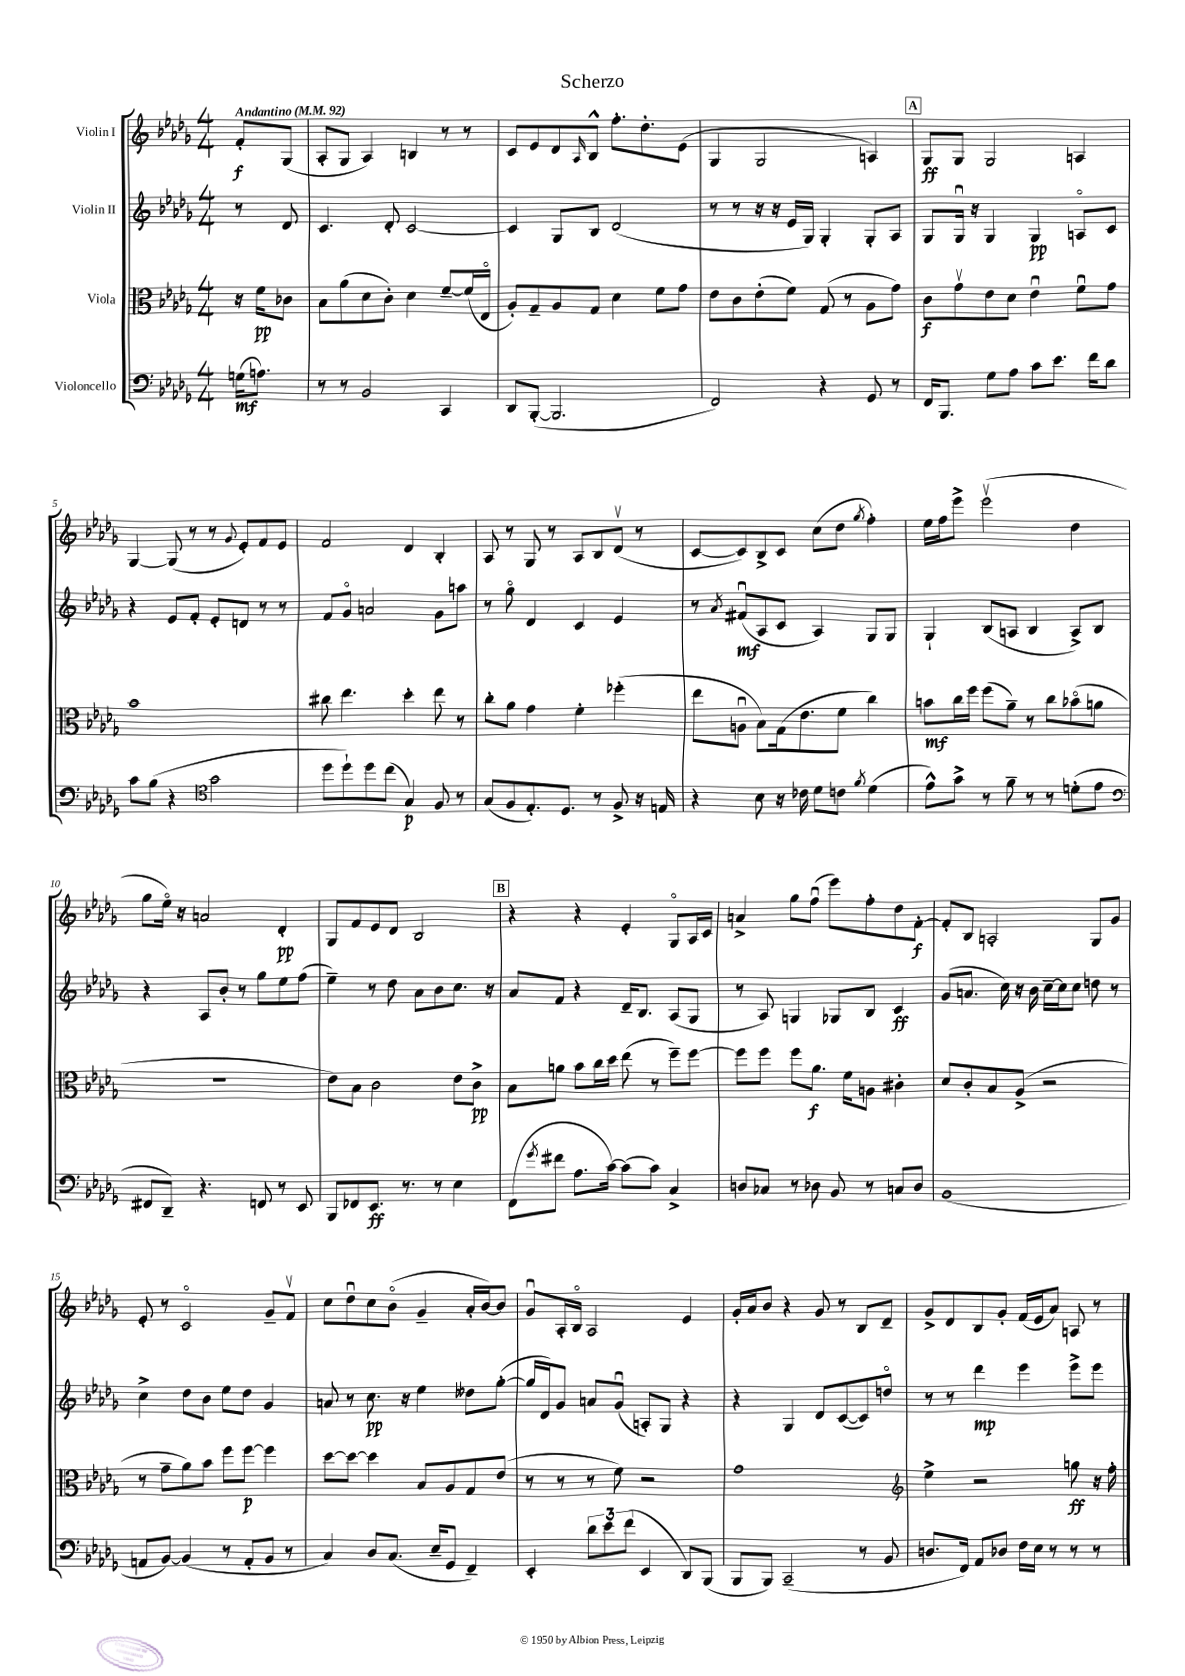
\header { title = "Scherzo" }
<<
\new StaffGroup <<
\new Staff = "s0" \with { instrumentName = "Violin I" } {
    \clef treble \key des \major \numericTimeSignature \time 4/4 \partial 4 \tempo "Andantino" 4 = 92
    f'8-.\f ges8( |
    aes8-. ges8 aes4) b4 r8 r8 |
    c'8 ees'8 des'8 \grace { aes16 } bes8-^ f''8.-. des''8.-. ees'8( |
    ges4 ges2 a4) |
    \mark \markup { \box "A" } ges8\ff ges8 ges2 a4 |
    ges4~ ges8( r8 r8 \appoggiatura { ges'8 } ees'8-.) f'8 ees'8 |
    f'2 des'4 bes4-. |
    aes8 r8 ges8 r8 aes8 bes8 des'8\upbow( r8 |
    c'8~ c'8) bes8-> c'8 c''8( des''8 \acciaccatura { ges''8 } f''4-.) |
    ees''16 f''16 ees'''8-> ees'''2\upbow( des''4 |
    ges''8 ees''16\flageolet) r16 a'2 des'4-.\pp |
    ges8 f'8 ees'8 des'8 bes2 |
    \mark \markup { \box "B" } r4 r4 ees'4-. ges8\flageolet aes16 c'16 |
    a'4-> ges''8 f''8\downbow( ees'''8) f''8-. des''8 f'8~-.\f |
    f'8-. bes8 a2-. ges8 ges'8 |
    ees'8-. r8 c'2\flageolet ges'8-- f'8\upbow |
    c''8 des''8\downbow c''8 bes'8\flageolet( ges'4-- aes'16-. bes'16~) bes'8 |
    ges'8\downbow aes16-. bes16\flageolet aes2 ees'4 |
    ges'16-. aes'16 bes'8 r4 ges'8 r8 bes8 des'8-- |
    ges'8-> des'8 bes8 ges'8-. f'16( ees'16 aes'8) a8 r8 \bar "|." |
}
\new Staff = "s1" \with { instrumentName = "Violin II" } {
    \clef treble \key des \major \numericTimeSignature \time 4/4 \partial 4
    r8 des'8 |
    c'4. des'8-. c'2~ |
    c'4 ges8 bes8 des'2( |
    r8 r8 r16 r16 ees'16 ges16) ges4-. ges8-. aes8 |
    \mark \markup { \box "A" } ges8 ges16\downbow r16 ges4 ges4\pp a8\flageolet c'8 |
    r4 ees'8 f'8-. ees'8-. d'8 r8 r8 |
    f'8 ges'8\flageolet a'2 ges'8 a''8 |
    r8 ges''8\flageolet des'4 c'4 ees'4 |
    r8 \acciaccatura { aes'8 } fis'8\downbow\mf( aes8 c'8 aes4) ges8 ges8 |
    ges4-! bes8( a8 bes4 a8->) bes8 |
    r4 aes8 bes'8-. r8 ges''8 ees''8 f''8( |
    ees''4--) r8 des''8 aes'8 bes'8 c''8. r16 |
    \mark \markup { \box "B" } aes'8 f'8 r4 des'16-- bes8. aes8( ges8 |
    r8 aes8) g4 ges8 bes8 c'4\ff |
    ges'8( a'8. c''16) r16 bes'16 c''16~-- c''16 c''8 d''8 r8 |
    c''4-> des''8 bes'8 ees''8 des''8 ges'4 |
    a'8 r8 c''8.\pp r16 ees''4 deses''8 ges''8~-.( |
    ges''16 des'16) ges'8 a'8 ges'8\downbow( a8-.) ges8 r4 |
    r4 ges4 des'8 c'8~( c'8) d''8\flageolet |
    r8 r8 des'''4\mp ees'''4 ees'''8-> ees'''8 \bar "|." |
}
\new Staff = "s2" \with { instrumentName = "Viola" } {
    \clef alto \key des \major \numericTimeSignature \time 4/4 \partial 4
    r16 f'16\pp ces'8 |
    bes8 aes'8( des'8 c'8-.) des'4 f'8~-- f'16( ees16\flageolet |
    aes8-.) ges8-- aes8 ges8 des'4 f'8 ges'8 |
    ees'8 c'8 ees'8-.( f'8) ges8( r8 aes8 ges'8) |
    \mark \markup { \box "A" } c'8\f ges'8\upbow ees'8 des'8 ees'4\downbow f'8\downbow ges'8 |
    bes'1 |
    cis''8 ees''4. des''4-. ees''8 r8 |
    c''8-. aes'8 ges'4 f'4-. fes''4-.( |
    ees''8 a8\downbow bes8) ges16( ees'8. f'8 c''4) |
    b'8\mf c''16 f''16 f''8( aes'8--) r8 c''8 bes'8\flageolet( a'8 |
    R1 |
    ees'8) bes8 c'2 ees'8 c'8->\pp |
    \mark \markup { \box "B" } bes8 a'8 bes'8 c''16 des''16 ees''8( r8 f''8--) f''8~ |
    f''8 f''8 f''8 aes'8.\f f'16 a8 cis'4-. |
    des'8 c'8-. bes8 aes8->( r2 |
    r8 ges'8-- aes'8) bes'8 f''8 f''8~\p f''4 |
    des''8~ des''8~ des''4 bes8 aes8 ges8 ees'8( |
    r8 r8 r8 f'8) r2 |
    ges'1 |
    \clef treble ees''4-> r2 g''8\ff r16 f''16-. \bar "|." |
}
\new Staff = "s3" \with { instrumentName = "Violoncello" } {
    \clef bass \key des \major \numericTimeSignature \time 4/4 \partial 4
    g16\mf( a8.) |
    r8 r8 bes,2 c,4 |
    des,8 bes,,8~-.( bes,,2. |
    f,2) r4 ges,8 r8 |
    \mark \markup { \box "A" } f,16 bes,,8. ges8 aes8 c'8 ees'8. f'16 des'8 |
    c'8 bes8( r4 \clef tenor ges'2 |
    des''8 des''8-!) des''8 c''8( ges4\p) f8 r8 |
    ges8( f8 ees8.-.) des8. r8 f8-> r16 e16 |
    r4 bes8 r16 ces'16 des'8 c'8 \acciaccatura { f'8 } des'4( |
    ees'8-^) ges'8-> r8 f'8-- r8 r8 d'8-.( ees'8 |
    \clef bass fis,8 des,8--) r4. f,8 r8 ees,8 |
    bes,,8 fes,8 ees,8.\ff r8. r8 ees4 |
    \mark \markup { \box "B" } f,8( \acciaccatura { ges'8 } fis'8 aes8. c'16~) c'8( c'8) c4-> |
    d8 ces8 r8 des8 bes,8 r8 c8 des8 |
    bes,1( |
    a,8 bes,8~) bes,4( r8 a,8-. bes,8 r8 |
    c4) des8 c8.( ees16-- ges,8 f,4--) |
    ees,4-. \tuplet 3/2 { des'8 ees'8 f'8( } ees,4 des,8) bes,,8( |
    bes,,8 bes,,8) c,2--( r8 bes,8 |
    d8. f,16) aes,8 des8 f16 ees16 r8 r8 r8 \bar "|." |
}
>>
>>
